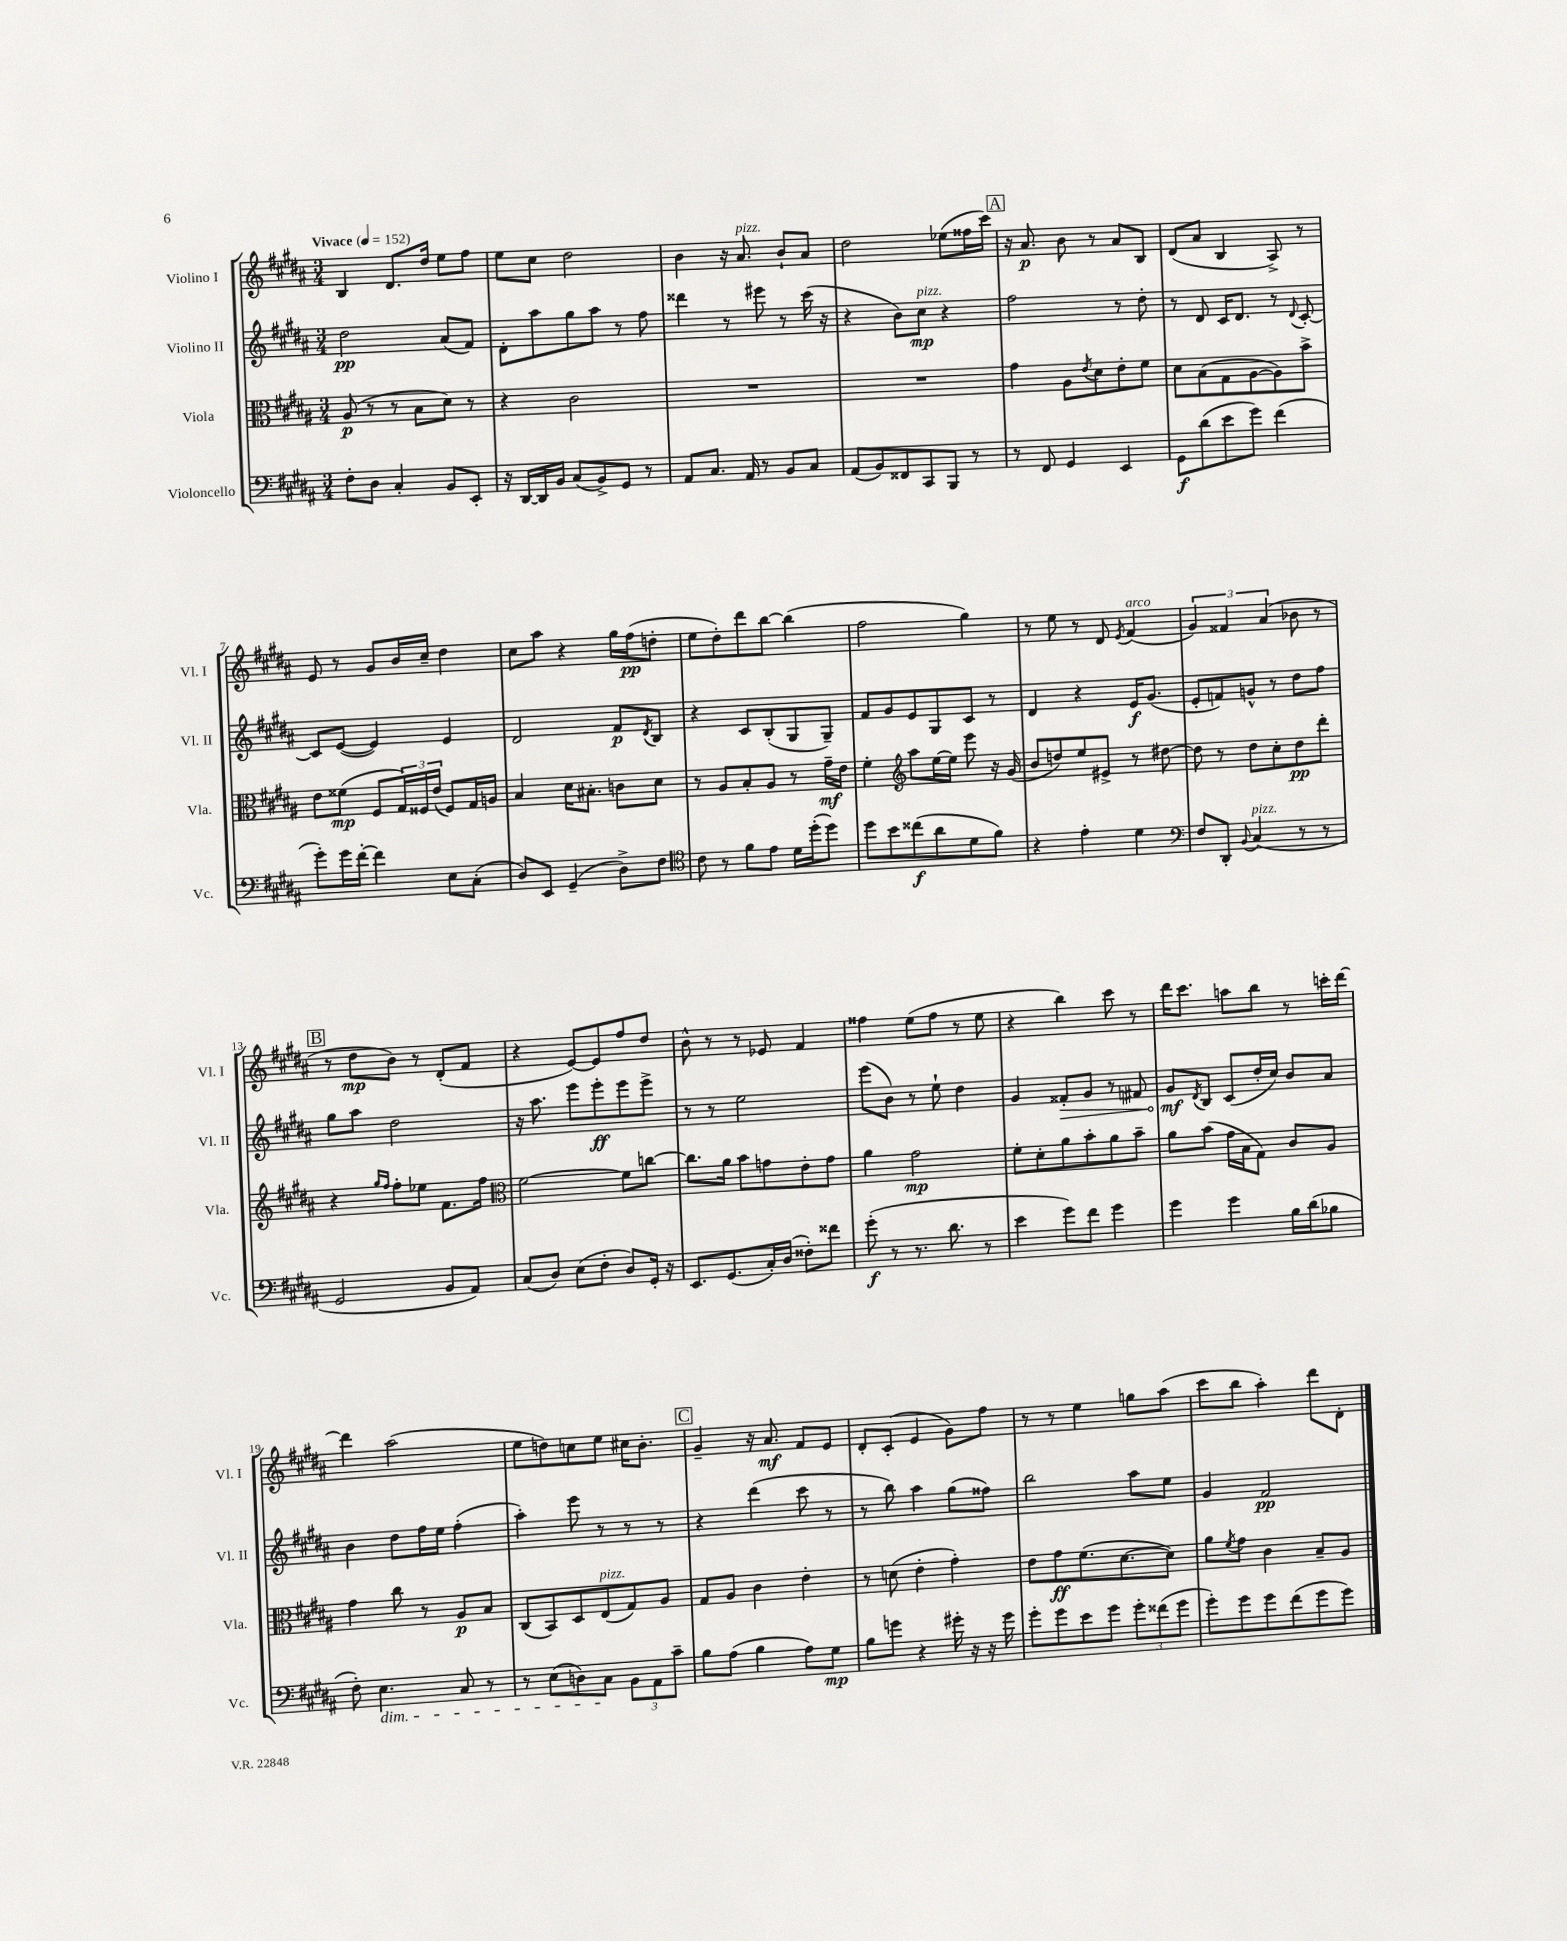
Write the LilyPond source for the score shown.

<<
\new StaffGroup <<
\new Staff = "s0" \with { instrumentName = "Violino I" shortInstrumentName = "Vl. I" } {
    \clef treble \key b \major \numericTimeSignature \time 3/4 \tempo "Vivace" 4 = 152
    b4 dis'8. dis''16 e''8 fis''8 |
    e''8 cis''8 dis''2 |
    b'4 r16 ais'8.^\markup { \italic "pizz." } b'8-! ais'8 |
    dis''2 ees''8( fisis''16 cis'''16) |
    \mark \markup { \box "A" } r16 ais'8.\p b'8 r8 ais'8 b8 |
    dis'8( ais'8 b4 ais8->) r8 |
    e'8 r8 gis'8 b'16 cis''16-- dis''4 |
    cis''8 ais''8 r4 gis''16 fis''16\pp( d''8-. |
    e''8 dis''8-.) dis'''8 b''8~ b''4( |
    fis''2 gis''4) |
    r8 e''8 r8 dis'8 \acciaccatura { e'8 } fis'4^\markup { \italic "arco" }( |
    \tuplet 3/2 { gis'4) fisis'4 ais'4( } bes'8 r8 |
    \mark \markup { \box "B" } r8 dis''8\mp b'8) r8 dis'8-.( fis'8 |
    r4 e'8~) e'8 fis''8 dis''8 |
    b'8-^ r8 r8 ees'8 fis'4 |
    fisis''4 e''8( fisis''8 r8 e''8 |
    r4 b''4) cis'''8 r8 |
    dis'''16 cis'''8. a''8 b''8 r8 c'''16-. dis'''16~ |
    dis'''4 ais''2( |
    e''8 d''8) c''8 e''8 cis''16 b'8.-. |
    \mark \markup { \box "C" } gis'4-- r16 ais'8.\mf fis'8 e'8 |
    dis'8-. cis'8-.( e'4 gis'8) fis''8 |
    r8 r8 e''4 g''8 ais''8( |
    cis'''8 b''8 ais''4-.) dis'''8 dis'8-. \bar "|." |
}
\new Staff = "s1" \with { instrumentName = "Violino II" shortInstrumentName = "Vl. II" } {
    \clef treble \key b \major \numericTimeSignature \time 3/4
    dis''2\pp ais'8( fis'8) |
    dis'8-. ais''8 gis''8 ais''8 r8 fis''8 |
    disis'''4 r8 eis'''8 r8 cis'''16( r16 |
    r4 b'8) cis''8\mp^\markup { \italic "pizz." } r4 |
    \mark \markup { \box "A" } fis''2 r8 dis''8-. |
    r8 dis'8 cis'16 dis'8. r8 \appoggiatura { dis'8 } cis'8~-. |
    cis'8 e'8~( e'4) e'4 |
    dis'2 fis'8\p \acciaccatura { dis'8 } b8 |
    r4 cis'8 b8-.( gis8 gis8--) |
    fis'8 gis'8 e'8 gis8 cis'8 r8 |
    dis'4 r4 e'16\f gis'8.( |
    e'8-. f'8) g'8-^ r8 dis''8 fis''8 |
    \mark \markup { \box "B" } gis''8 ais''8 dis''2 |
    r16 ais''8. e'''8 e'''8-.\ff e'''8 e'''8-> |
    r8 r8 e''2 |
    e'''8( b'8) r8 e''8-! dis''4 |
    gis'4 \once \override Hairpin.circled-tip = ##t fisis'8-.\> gis'8 r8 fis'8 |
    gis'8\mf\! \acciaccatura { dis'8 } b8 cis'8( dis''16-. cis''16) b'8 ais'8 |
    b'4 dis''8 fis''16 e''16 fis''4-.( |
    ais''4-.) e'''8 r8 r8 r8 |
    \mark \markup { \box "C" } r4 dis'''4( cis'''8 r8 |
    r8 b''8) ais''4 gis''8( fisis''8) |
    b''2 ais''8 e''8 |
    gis'4 fis'2\pp \bar "|." |
}
\new Staff = "s2" \with { instrumentName = "Viola" shortInstrumentName = "Vla." } {
    \clef alto \key b \major \numericTimeSignature \time 3/4
    ais8\p( r8 r8 b8 dis'8) r8 |
    r4 cis'2 |
    R2. |
    R2. |
    \mark \markup { \box "A" } gis'4 ais8 \acciaccatura { e'8 } dis'8 e'8-. fis'8 |
    dis'8 b8( gis8 ais8~ ais8) b'8-> |
    e'8 fisis'8\mp( fis8 \tuplet 3/2 { gis16) fisis16 e'16( } fisis8) gis16 a16 |
    b4 dis'16 bis8.-. c'8 dis'8 |
    r8 ais8 b8-. ais8 r8 gis'16--\mf e'16 |
    fis'4-. \clef treble ais''8 e''16~ e''16 e'''8 r16 gis'16( |
    b'8 d''8) e''8 eis'8-> r8 dis''8~ |
    dis''8 r8 dis''8 cis''8-. dis''8\pp dis'''8-. |
    \mark \markup { \box "B" } r4 \grace { gis''16 fis''16 } fis''8-. ees''8 fis'8. fis''16 |
    \clef alto fis'2~ fis'8 c''8~ |
    c''8. ais'16 b'8 g'8 e'8-. g'8 |
    ais'4 gis'2\mp |
    fis'8-. dis'8-. ais'8 b'8-. ais'8 b'8-- |
    ais'8 b'8( gis'16 b16 gis8) cis'8 ais8 |
    gis'4 cis''8 r8 ais8\p b8 |
    cis8( b,8) dis8 e8^\markup { \italic "pizz." }( gis8) ais8 |
    \mark \markup { \box "C" } gis8 ais8 cis'4 e'4-. |
    r8 d'8( e'4-. gis'4-.) |
    e'8 gis'8\ff fis'8.( dis'8.~ dis'8) |
    ais'8 \acciaccatura { fis'8 } gis'8 cis'4 b8-- ais8 \bar "|." |
}
\new Staff = "s3" \with { instrumentName = "Violoncello" shortInstrumentName = "Vc." } {
    \clef bass \key b \major \numericTimeSignature \time 3/4
    fis8-. dis8 cis4-. b,8 e,8-. |
    r16 dis,16~ dis,16 b,16 cis8( b,8->) gis,8 r8 |
    ais,8 cis8. ais,16 r8 b,8 cis8 |
    ais,8( b,8) fisis,8 cis,8 b,,8 r8 |
    \mark \markup { \box "A" } r8 fis,8 gis,4 e,4 |
    gis,8\f dis'8( e'8 gis'8) fis'4( |
    gis'8-.) gis'16 fis'16~-. fis'4 e8 cis8-.( |
    dis8) e,8 gis,4--( dis8->) fis8 |
    \clef tenor cis'8 r8 fis'8 e'8 dis'16 dis''16-.( dis''8) |
    dis''8 b'8 cisis''8\f( ais'8 dis'8 fis'8) |
    r4 e'4-. dis'4 |
    \clef bass fis8 dis,8-. \appoggiatura { b,8 } cis4^\markup { \italic "pizz." }( r8 r8 |
    \mark \markup { \box "B" } gis,2 b,8 ais,8) |
    cis8( dis8) e8( fis8-. dis8) gis,16-. r16 |
    e,8. gis,8.( cis16-.) dis16( fisis8-.) fisis'8 |
    gis'8-.\f( r8 r8. dis'8. r8 |
    e'4 gis'8) fis'8 gis'4 |
    gis'4 gis'4 b16 dis'16( bes8 |
    fis8-.) e4.\dim cis8 r8 |
    r8 e8( d8) cis8\! \tuplet 3/2 { b,8 ais,8 cis'8-- } |
    \mark \markup { \box "C" } b8 ais8( b4 ais8) gis8\mp |
    b8 g'8 r4 gis'16-. r16 r16 gis'16 |
    gis'8-. gis'8 e'8 gis'8 \tuplet 3/2 { gis'8-. fisis'8( gis'8 } |
    gis'8-.) gis'8 gis'8 fis'8( gis'8 gis'8) \bar "|." |
}
>>
>>
